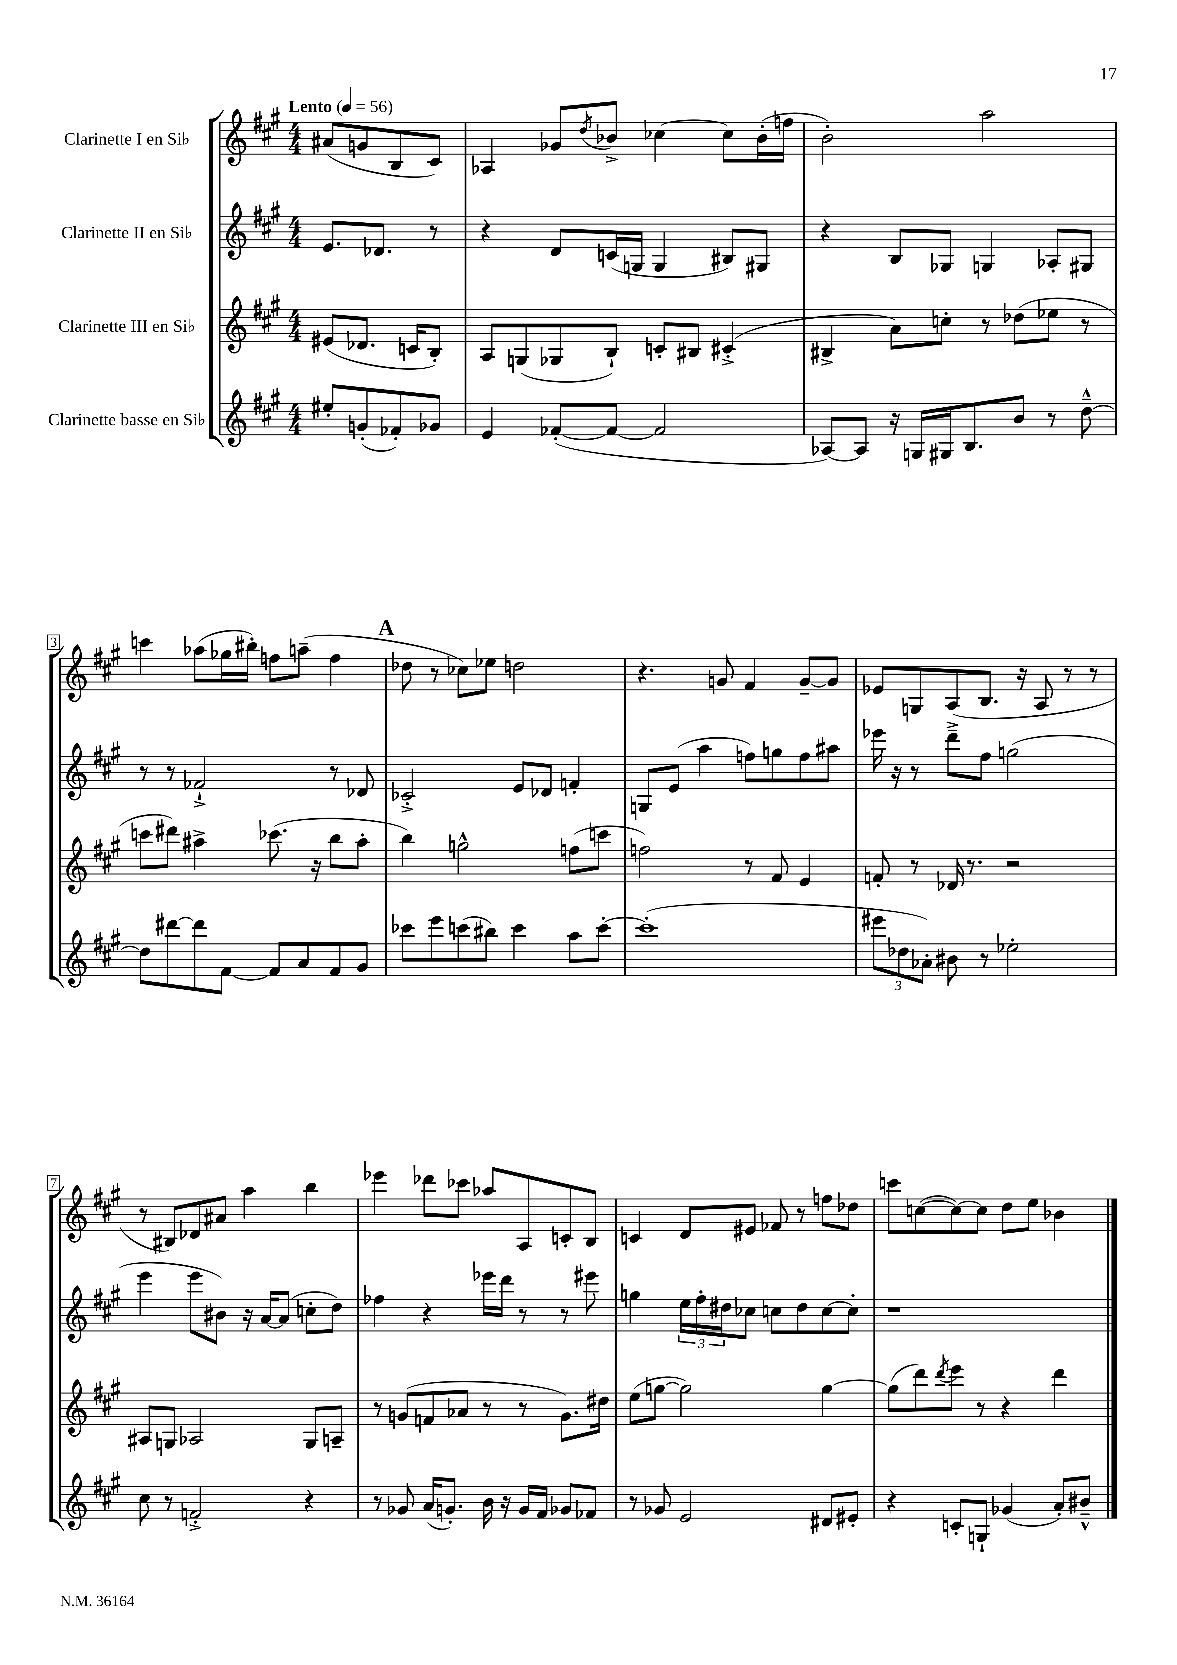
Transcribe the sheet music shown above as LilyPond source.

<<
\new StaffGroup <<
\new Staff = "s0" \with { instrumentName = "Clarinette I en Sib" } {
    \clef treble \key a \major \numericTimeSignature \time 4/4 \partial 2 \tempo "Lento" 4 = 56
    ais'8( g'8 b8 cis'8) |
    aes4 ges'8 \acciaccatura { d''8 } bes'8-> ces''4~ ces''8 bes'16-.( f''16 |
    b'2-.) a''2 |
    c'''4 aes''8( ges''16 bis''16-.) f''8 a''8--( f''4 |
    \mark \markup { \bold "A" } des''8 r8 ces''8) ees''8 d''2 |
    r4. g'8 fis'4 g'8~-- g'8 |
    ees'8 g8 a8( b8. r16 a8 r8 r8 |
    r8 bis8) des'8 ais'8 a''4 b''4 |
    ees'''4 des'''8 ces'''8 aes''8 a8 c'8-. b8 |
    c'4 d'8 eis'8 fes'8 r8 f''8 des''8 |
    c'''8 c''8~( c''8~) c''8 d''8 e''8 bes'4 \bar "|." |
}
\new Staff = "s1" \with { instrumentName = "Clarinette II en Sib" } {
    \clef treble \key a \major \numericTimeSignature \time 4/4 \partial 2
    e'8. des'8. r8 |
    r4 d'8 c'16( g16 g4 bis8) gis8 |
    r4 b8 ges8 g4 aes8-. gis8 |
    r8 r8 fes'2-!-> r8 des'8 |
    \mark \markup { \bold "A" } ces'2-.-> e'8 des'8 f'4-. |
    g8 e'8( a''4 f''8) g''8 f''8 ais''8 |
    ees'''16 r16 r8 d'''8---> fis''8 g''2( |
    e'''4 e'''8 bis'8) r16 a'16~ a'8( c''8-. d''8) |
    fes''4 r4 ees'''16 d'''16 r8 r8 eis'''8 |
    g''4 \tuplet 3/2 { e''16 fis''16-. dis''16 } ces''8 c''8 dis''8 c''8~ c''8-. |
    r1 \bar "|." |
}
\new Staff = "s2" \with { instrumentName = "Clarinette III en Sib" } {
    \clef treble \key a \major \numericTimeSignature \time 4/4 \partial 2
    eis'8( des'8. c'16 b8-.) |
    a8 g8( ges8 b8-!) c'8-. bis8 cis'4-.->( |
    bis4-> a'8) c''8-. r8 des''8( ees''8 r8 |
    c'''8 dis'''8) ais''4-> ces'''8.( r16 b''8 ais''8-. |
    \mark \markup { \bold "A" } b''4) g''2-^ f''8( c'''8 |
    f''2) r8 fis'8 e'4 |
    f'8-. r8 des'16 r8. r2 |
    ais8 g8 aes2 g8 a8-- |
    r8 g'8( f'8 aes'8 r8 r8 g'8.) dis''16 |
    e''8( g''8~ g''2) g''4~ |
    g''8( d'''8) \acciaccatura { d'''8 } e'''8 r8 r4 d'''4 \bar "|." |
}
\new Staff = "s3" \with { instrumentName = "Clarinette basse en Sib" } {
    \clef treble \key a \major \numericTimeSignature \time 4/4 \partial 2
    eis''8-. g'8-.( fes'8-.) ges'8 |
    e'4 fes'8~-.( fes'8~ fes'2 |
    aes8~) aes8 r16 g16 gis16 b8. b'8 r8 d''8~---^ |
    d''8 dis'''8~ dis'''8 fis'8~ fis'8 a'8 fis'8 gis'8 |
    \mark \markup { \bold "A" } ces'''8 e'''8 c'''8( bis''8) c'''4 a''8 c'''8~-. |
    c'''1-.( |
    \tuplet 3/2 { eis'''8 des''8 aes'8-.) } bis'8 r8 ees''2-. |
    cis''8 r8 f'2-.-> r4 |
    r8 ges'8 a'16( g'8.-.) b'16 r16 g'16 fis'16 ges'8 fes'8 |
    r8 ges'8 e'2 dis'8 eis'8-. |
    r4 c'8-. g8-! ges'4( a'8-.) bis'8---^ \bar "|." |
}
>>
>>
\layout { \context { \Score \override BarNumber.stencil = #(make-stencil-boxer 0.1 0.3 ly:text-interface::print) } }
